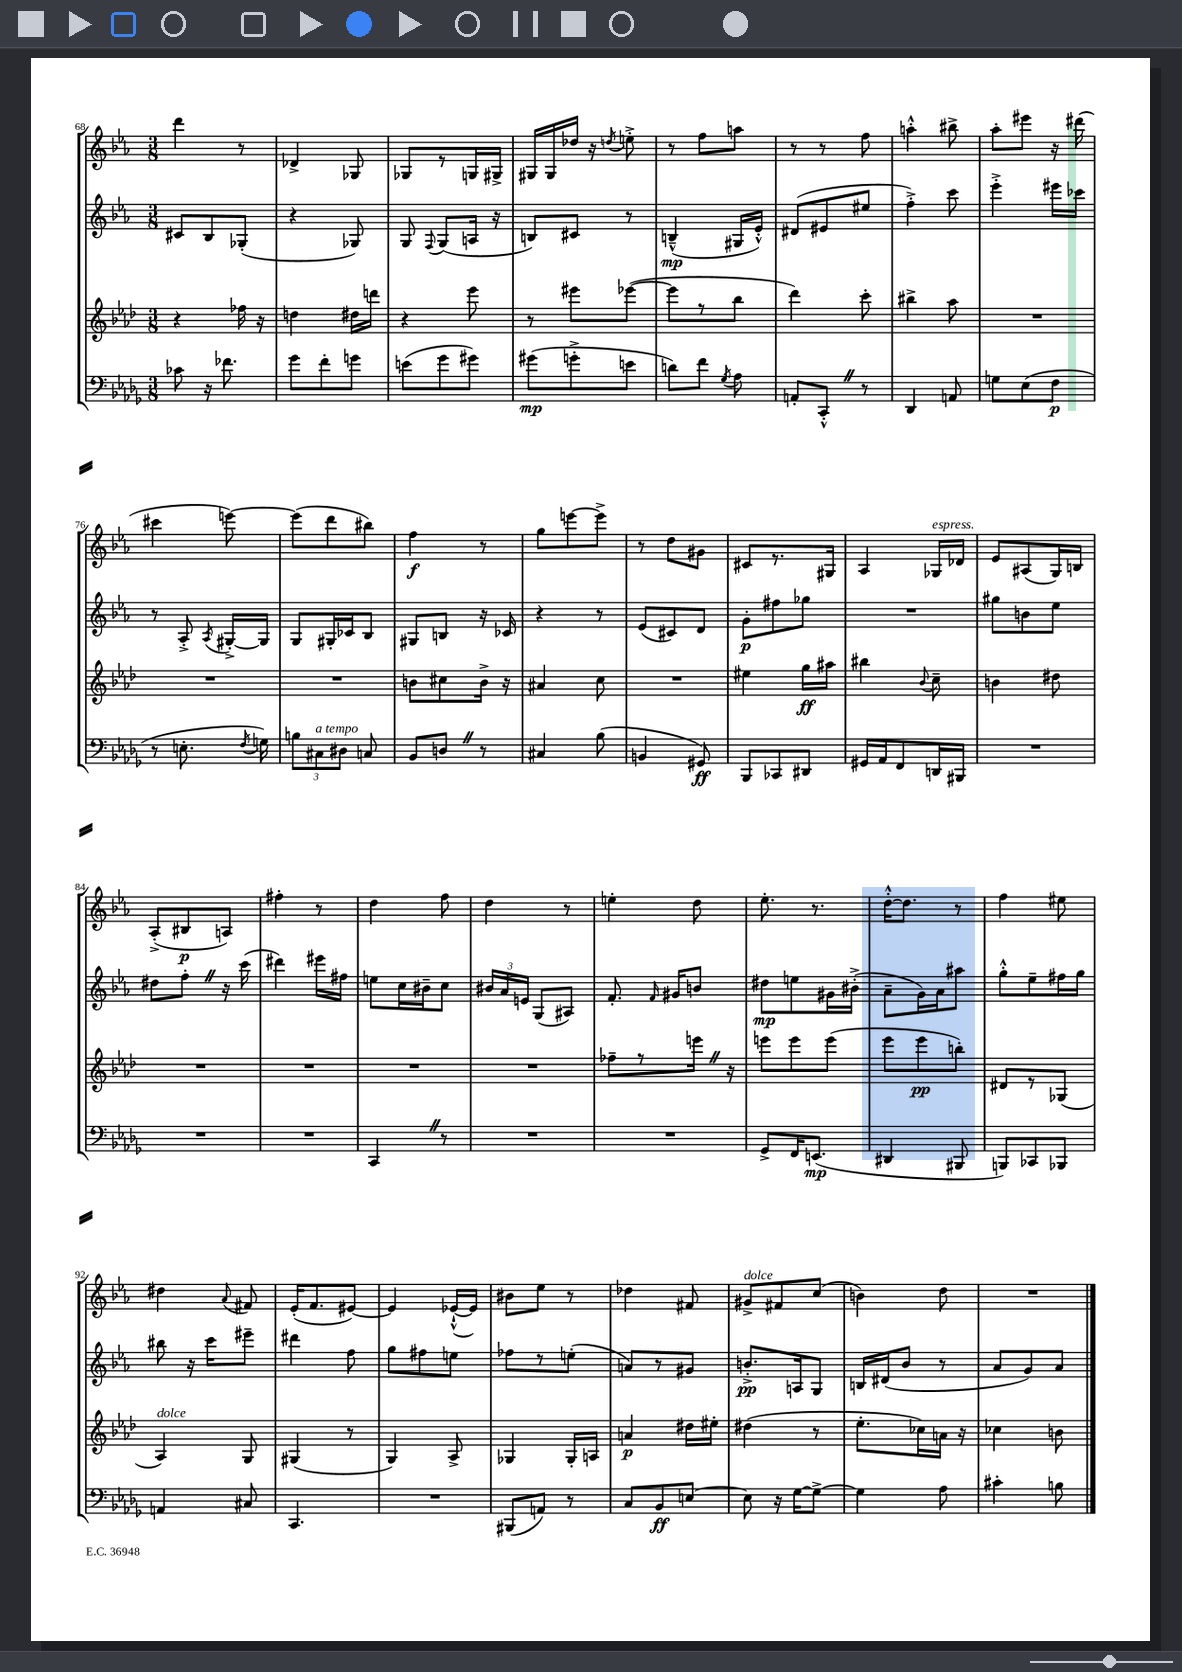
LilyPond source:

<<
\new StaffGroup <<
\new Staff = "s0" {
    \clef treble \key ees \major \numericTimeSignature \time 3/8
    \autoBeamOff d'''4 r8 |
    des'4-> ges8 |
    ges8[ r8 g16 gis16]-> |
    gis16[ gis16 des''16] r16 \acciaccatura { d''8 } e''8-.-> |
    r8 f''8[ a''8] |
    r8 r8 f''8 |
    a''4-.-^ bis''8-> |
    aes''8[-. eis'''8] r16 dis'''16( |
    cis'''4 e'''8~) |
    e'''8[( d'''8 bis''8]) |
    f''4\f r8 |
    g''8[ e'''8~ e'''8]-> |
    r8 d''8[ gis'8] |
    cis'8[ r8. gis16] |
    aes4 ges16[^\markup { \italic "espress." } des'16] |
    ees'8[ ais8( g16) b16] |
    aes8[-.->( bis8\p a8]) |
    fis''4-. r8 |
    d''4 f''8 |
    d''4 r8 |
    e''4-. d''8 |
    ees''8.-. r8. |
    d''16[~-.-^ d''8.] r8 |
    f''4 eis''8 |
    dis''4 \appoggiatura { aes'8 } fis'8 |
    ees'16[-.( f'8. eis'8]~) |
    eis'4 ees'16[~-!-^( ees'16]) |
    bis'8[ ees''8] r8 |
    des''4 fis'8 |
    gis'8[->^\markup { \italic "dolce" } fis'8 c''8]( |
    b'4) d''8 |
    R4. \bar "|." |
}
\new Staff = "s1" {
    \clef treble \key ees \major \numericTimeSignature \time 3/8
    \autoBeamOff cis'8[ bes8 ges8]-.( |
    r4 ges8) |
    g8 \appoggiatura { f8 } g8[( a16] r16 |
    b8[) cis'8] r8 |
    b4---^\mp( gis16[ ees'16]-.-^) |
    dis'8[( eis'8 eis''8] |
    f''4-.->) c'''8 |
    ees'''4-.-> eis'''16[ ces'''16] |
    r8 aes8-.-> \acciaccatura { aes8 } gis16[~-.-> gis16] |
    g8[ gis16-. ces'16 bes8] |
    gis8[ b8] r16 ces'16 |
    r4 r8 |
    ees'8[( cis'8) d'8] |
    g'8[-.\p fis''8 ges''8] |
    R4. |
    gis''8[ b'8 ees''8] |
    dis''8[ f''8]-. \once \override BreathingSign.text = \markup { \musicglyph "scripts.caesura.straight" } \breathe r16 c'''16( |
    dis'''4) eis'''16[ fis''16] |
    e''8[ c''16 bis'16-- c''8] |
    \tuplet 3/2 { bis'16[ aes'16 e'16] } g8[( ais8]) |
    f'8.-. \grace { f'16 } gis'16[ b'8] |
    dis''8[\mp e''8 gis'16 bis'16]-.->( |
    aes'8[-- g'16) aes'16 ais''8] |
    g''8[-.-^ ees''8-- fis''16 g''16] |
    bis''8 r16 c'''16[ eis'''8]-- |
    dis'''4 f''8 |
    g''8[ fis''8 e''8] |
    fes''8[ r8 e''8]-.( |
    a'8[) r8 gis'8] |
    b'8.[-.->\pp a16 g8] |
    b16[ dis'16( bes'8] r8 |
    aes'8[ g'8) aes'8] \bar "|." |
}
\new Staff = "s2" {
    \clef treble \key aes \major \numericTimeSignature \time 3/8
    \autoBeamOff r4 fes''16 r16 |
    d''4 dis''16[ d'''16] |
    r4 ees'''8 |
    r8 eis'''8[ ees'''8]~( |
    ees'''8[ r8 bes''8] |
    des'''4) c'''8-. |
    bis''4-> aes''8 |
    R4. |
    R4. |
    R4. |
    b'8[ cis''8 b'16]-> r16 |
    ais'4 c''8 |
    R4. |
    eis''4 g''16[\ff ais''16] |
    bis''4 \appoggiatura { bes'8 } c''8-- |
    b'4 dis''8 |
    R4. |
    R4. |
    R4. |
    R4. |
    fes''8[-- r8 e'''16] \once \override BreathingSign.text = \markup { \musicglyph "scripts.caesura.straight" } \breathe r16 |
    e'''8[ e'''8 e'''8]( |
    ees'''8[ ees'''8\pp b''8]-.) |
    dis'8[ r8 ges8]( |
    aes4^\markup { \italic "dolce" }) g8 |
    gis4( r8 |
    g4) aes8-> |
    ges4 ges16[-. a16] |
    a'4\p dis''16[ eis''16]-. |
    dis''4( r8 |
    ees''8.[-. ces''16) a'16] r16 |
    ces''4 b'8 \bar "|." |
}
\new Staff = "s3" {
    \clef bass \key des \major \numericTimeSignature \time 3/8
    \autoBeamOff ces'8 r16 fes'8. |
    ges'8[ f'8-. g'8] |
    e'8[( ges'8 gis'8]) |
    gis'8[\mp( g'8-.-> e'8] |
    d'8[) f'8] \acciaccatura { ges8 } aes8 |
    a,8[-. c,8]-.-^ \once \override BreathingSign.text = \markup { \musicglyph "scripts.caesura.straight" } \breathe r8 |
    des,4 a,8 |
    g8[ ees8( f8]\p |
    r8 e8.-. \acciaccatura { f8 } g16) |
    \tuplet 3/2 { b8[ cis8^\markup { \italic "a tempo" } dis8] } c8 |
    bes,8[ d8] \once \override BreathingSign.text = \markup { \musicglyph "scripts.caesura.straight" } \breathe r8 |
    cis4 bes8( |
    b,4 gis,8\ff) |
    bes,,8[ ces,8 dis,8] |
    gis,16[ aes,16 f,8 d,16 bis,,16] |
    R4. |
    R4. |
    R4. |
    c,4 \once \override BreathingSign.text = \markup { \musicglyph "scripts.caesura.straight" } \breathe r8 |
    R4. |
    R4. |
    ges,8[-> f,16 e,8.]\mp( |
    dis,4 bis,,8 |
    b,,8[) ces,8 bes,,8] |
    a,4 cis8 |
    c,4. |
    R4. |
    bis,,8[( a,8]) r8 |
    c8[ bes,8\ff e8]~ |
    e8 r16 ges16[~ ges8]~-> |
    ges4 aes8 |
    cis'4-. b8 \bar "|." |
}
>>
>>
\layout { \context { \Score currentBarNumber = #68 } }
